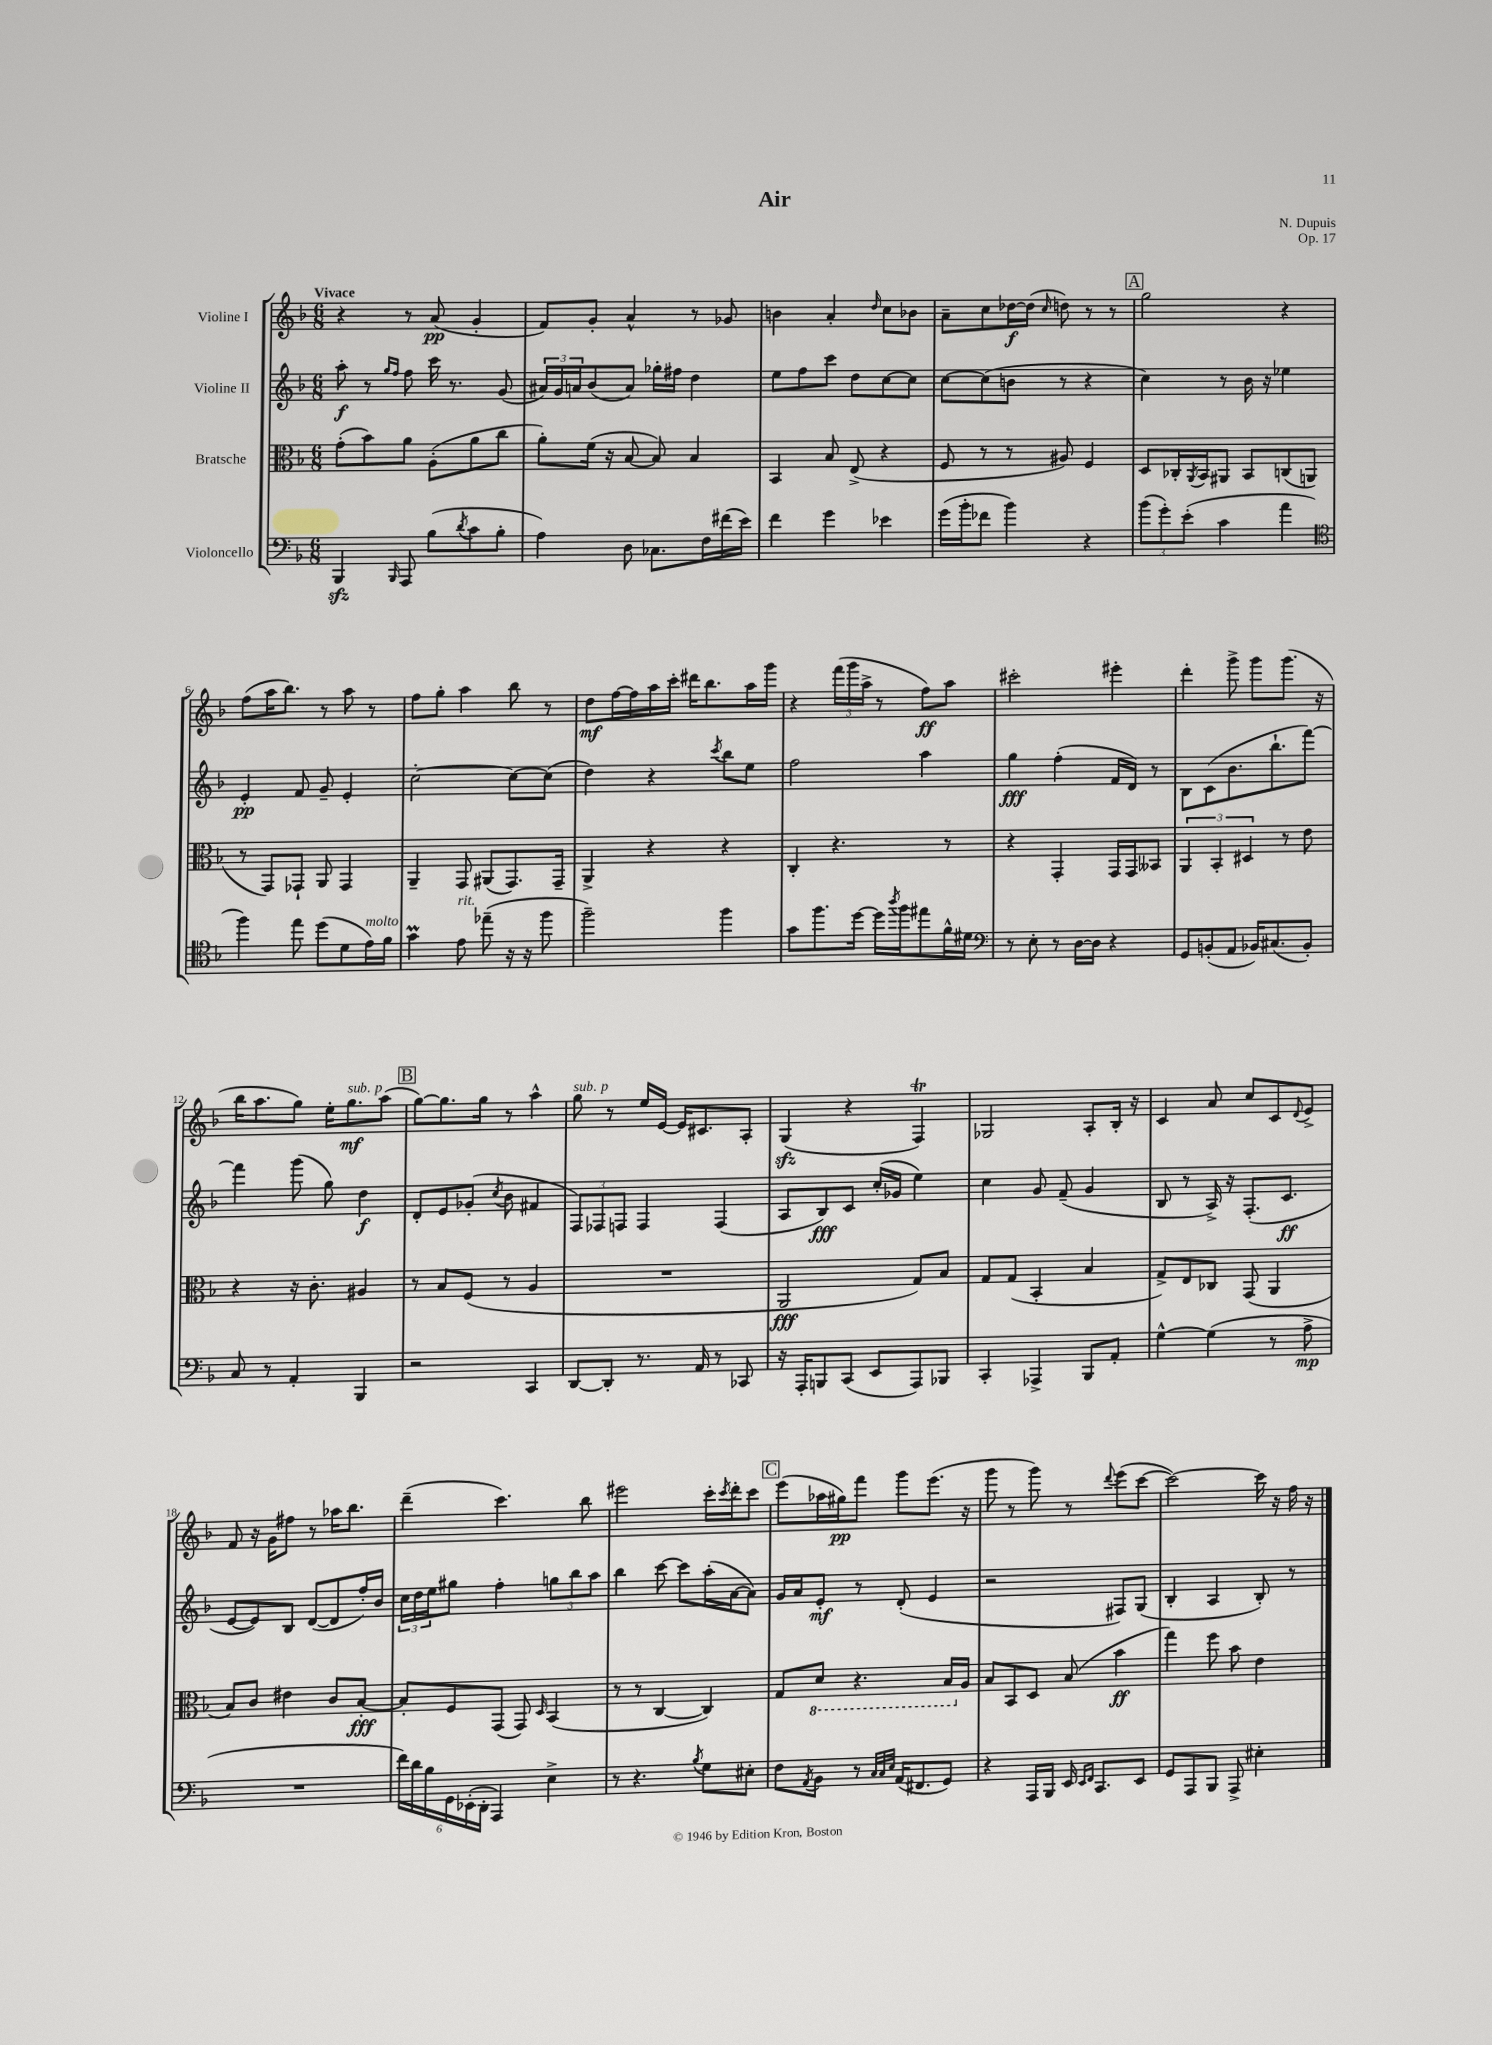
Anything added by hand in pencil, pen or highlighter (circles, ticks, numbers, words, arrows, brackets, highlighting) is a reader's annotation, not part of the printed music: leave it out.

**kern	**kern	**kern	**kern
*staff4	*staff3	*staff2	*staff1
*clefF4	*clefC3	*clefG2	*clefG2
*k[b-]	*k[b-]	*k[b-]	*k[b-]
*M6/8	*M6/8	*M6/8	*M6/8
4BBB-	(8g'	8aa'	4r
.	8b-)	8r	.
.	.	16qqgg	.
16qqBBB-	.	16qqff	.
8AAA	8a	8ff	8r
(8B-	(8A'	16ccc	(8a
.	.	8.r	.
8qd	.	.	.
8c	8a	.	4g'
8B-'	8cc	(8g	.
=	=	=	=
4A)	8a')	24a#)	8f)
.	.	24g	.
.	.	24a	.
.	(16f	(8b-	8g'
.	16r	.	.
8D	[8B-	8a)	4a^^
8.C-	8B-])	16gg-'	.
.	.	16ff#	.
.	4B-	4dd	8r
16F	.	.	.
(16f#	.	.	8g-
16e)	.	.	.
=	=	=	=
4f	4BB-	8ee	4b
.	.	8ff	.
4g	8B-	8ccc	4a'
.	(8E^	8dd	.
.	.	.	16qqdd
4e-	4r	[8cc	8cc
.	.	8cc]	8b-
=	=	=	=
(16g	8F	[8cc	8a~
16b-'	.	.	.
8f-	8r	(8cc]	8cc
4b-)	8r	8b	[16dd-
.	.	.	(16dd-]
.	.	.	16qqcc
.	8A#)	8r	8dd)
4r	4F	4r	8r
.	.	.	8r
=	=	=	=
(12b-	8D	4cc)	2gg
12g')	.	.	.
.	16C-'	.	.
(12e'	.	.	.
.	8qAA	.	.
.	16BB-	.	.
4c	8AA#	8r	.
.	8BB-	16b-	.
.	.	16r	.
4a	(8C	4ee-	4r
.	8AA	.	.
=	=	=	=
*clefC4	*	*	*
4ff)	8r	4e'	(8ff
.	8GG)	.	16aa
.	.	.	8.bb-)
8ee	8GG-`	8f	.
(8dd	8AA	8g~	8r
8d	4GG-	4e'	8aa
16e)	.	.	8r
16f	.	.	.
=	=	=	=
4g	4AA~	[2cc'	8ff
.	.	.	8gg'
8e	8GG	.	4aa
(8ee-~	(8AA#	.	.
16r	8.GG)	8cc_	8bb-
16r	.	.	.
8ff	.	(8cc]	8r
.	16GG~	.	.
=	=	=	=
2ff~)	4AA^	4dd)	8dd
.	.	.	[16ff
.	.	.	16ff]
.	4r	4r	16aa
.	.	.	16ccc'
.	.	.	16ddd#
.	.	.	8.bb-
.	.	8qccc	.
4ff	4r	8bb-	.
.	.	8ee	16aa
.	.	.	16ggg
=	=	=	=
8g	4C'	2ff	4r
8.ff	.	.	.
.	4.r	.	(24fff
.	.	.	24ggg
[16dd	.	.	.
.	.	.	24aa^
16dd]	.	.	8r
8qaa	.	.	.
16ff	.	.	.
8ee#	.	4aa	8ff)
16f^^	8r	.	8aa
16d#	.	.	.
=	=	=	=
*clefF4	*	*	*
8r	4r	4gg	2ccc#'
8E'	.	.	.
8r	4GG'	(4ff'	.
[16D	.	.	.
16D]	.	.	.
4r	16GG	16f	4eee#'
.	16GG	16d)	.
.	8BB--	8r	.
=	=	=	=
8GG	6AA	8B-	4ddd'
(8BB'	.	(8c	.
.	6BB-'	.	.
8AA	.	8.b-	8ggg^
.	6D#	.	.
16BB-)	.	.	8ggg
(8.C#	.	8.bb-`	.
.	8r	.	(8.ggg
8BB-')	8e	[8fff)	.
.	.	.	16r
=	=	=	=
8C	4r	4fff]	16bb-
.	.	.	8.aa
8r	.	.	.
4AA'	16r	(8ggg	8gg)
.	8.c'	.	.
.	.	8gg)	16ee'
.	.	.	8.gg
4BBB-	4A#	4dd	.
.	.	.	(8aa
=	=	=	=
2r	8r	8d'	[8gg)
.	8B-	8e	8.gg]
.	(8F	(8g-'	.
.	.	.	16gg
.	.	8qcc	.
.	8r	8b-	8r
4CC	4A	4f#	4aa^^
=	=	=	=
[8DD	2.r	12F)	8gg
.	.	12F-	.
8DD']	.	.	8r
.	.	12F	.
8.r	.	4F	16ee
.	.	.	[16e
.	.	.	16e]
16AA	.	.	8.c#
8r	.	(4F	.
8CC-	.	.	8A'
=	=	=	=
16r	2AA	8A	(4G
16AAA'	.	.	.
8BBB	.	8B-)	.
(8CC	.	8c	4r
8EE	.	(16cc'	.
.	.	16g-	.
8AAA)	8G)	4ee)	4F)
8BBB-	8B-	.	.
=	=	=	=
4CC'	8G	4cc	2G-
.	(8G	.	.
4AAA-^	4BB-'	8g	.
.	.	(8f~	.
8BBB-	4B-	4g	8A'
8AA'	.	.	16B-'
.	.	.	16r
=	=	=	=
[4G^^	8G^)	8B-	4c
.	8E	8r	.
(4G]	8C-	16A^)	8a
.	.	16r	.
.	(8GG	(8.F'	8cc
8r	4AA	.	8c
.	.	8.c	.
.	.	.	8qqd
8A^	.	.	8e^
=	=	=	=
2.r	8B-)	[8e	8f
.	8c	8e])	16r
.	.	.	16g
.	4e#	8B-	8ff#
.	.	([8d	8r
.	8c	8d]	16aa-
.	.	.	8.bb-
.	[8B-'	16ff')	.
.	.	16b-	.
=	=	=	=
24f)	8B-']	24cc	(4ddd~
24d	.	24dd	.
24B-	.	24ee	.
24GG	8F	8gg#	.
(24EE-'	.	.	.
24DD'	.	.	.
4AAA)	(8GG	4ff'	4.ccc)
.	8GG)	.	.
.	16qqD	.	.
4E^	(4BB-	12gg	.
.	.	12bb-	.
.	.	.	8bb-
.	.	12aa	.
=	=	=	=
8r	8r	4bb-	2eee#
4.r	8r	.	.
.	[4C	[8ccc	.
.	.	8ccc]	.
8qB-	.	.	.
8G	4C])	(16aa'	16ccc'
.	.	.	8qccc
.	.	[16a	16ddd'
8E#'	.	8a])	8ccc
=	=	=	=
8F	8G	16g	(8eee
.	.	16a	.
8qAA	.	.	.
8BB-	8D	8e'	16aa-
.	.	.	16gg#)
8r	4.r	8r	8fff
32qqC	.	.	.
32qqC	.	.	.
32qqE	.	.	.
(16AA	.	(8d'	8ggg
8.FF#	.	.	.
.	.	4e	(8.eee
8GG)	16BB-	.	.
.	16A	.	16r
=	=	=	=
4r	8B-	2r	8ggg
.	8BB-	.	8r
16AAA	8D	.	8ggg)
16BBB-	.	.	.
16EE	(8B-	.	8r
16qqEE	.	.	.
16qqFF	.	.	.
8.CC	.	.	.
.	.	.	8qqddd
.	4b-	8F#)	(8eee
8EE	.	(8G	[8ccc
=	=	=	=
8GG	4gg)	4B-'	2ccc_)
8AAA	.	.	.
8BBB-	8ff	4A	.
8AAA^	8b-	.	.
4E#'	4e	8B-')	16ccc]
.	.	.	16r
.	.	8r	16ff
.	.	.	16r
==	==	==	==
*-	*-	*-	*-
